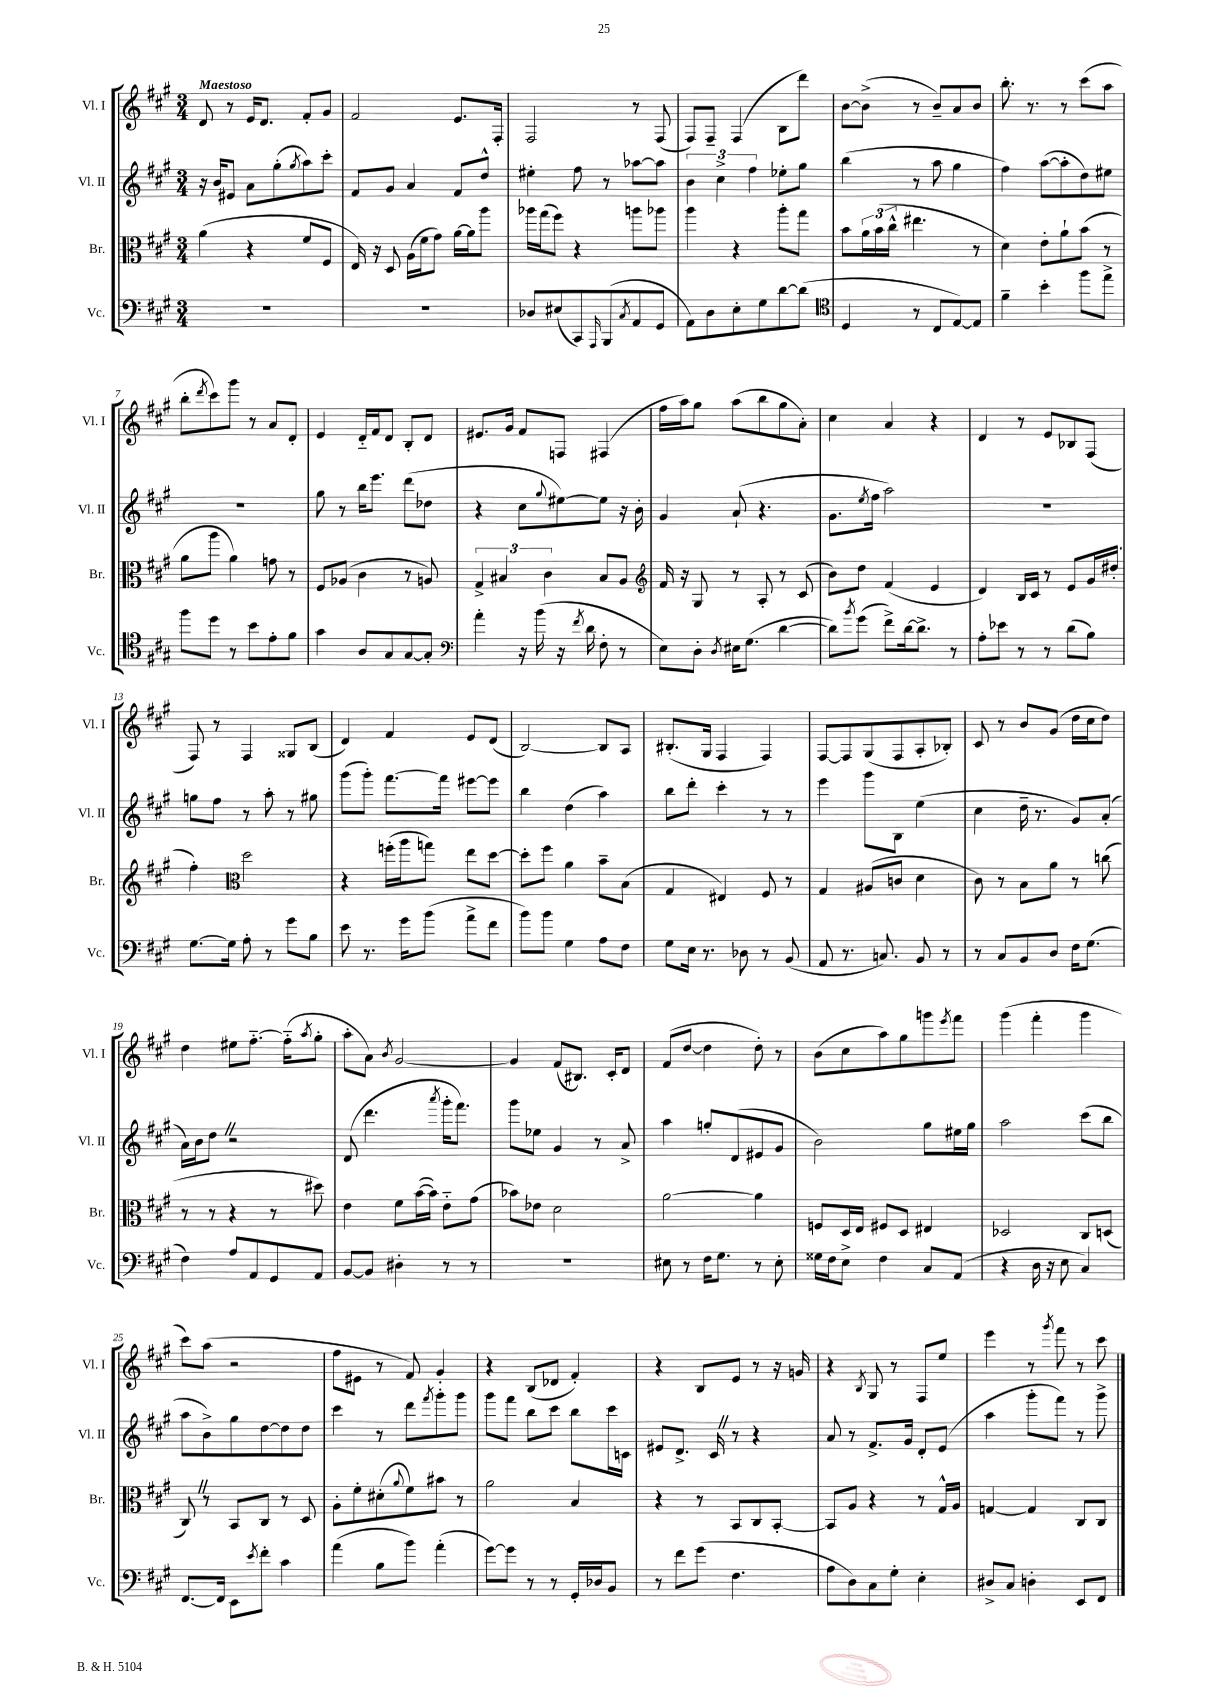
<<
\new StaffGroup <<
\new Staff = "s0" \with { instrumentName = "Vl. I" shortInstrumentName = "Vl. I" } {
    \clef treble \key a \major \numericTimeSignature \time 3/4 \tempo "Maestoso"
    d'8 r8 e'16 d'8. fis'8-. gis'8 |
    fis'2 e'8. fis16-. |
    fis2 r8 fis8( |
    fis8) fis8-- fis4( b8 d'''8) |
    b'8~ b'8->( r8 b'8--) a'8 b'8 |
    b''8.-. r8. r8 cis'''8( a''8 |
    b''8-. \acciaccatura { d'''8 } cis'''8) gis'''8 r8 a'8 d'8-. |
    e'4 d'16-_ fis'16 d'8 b8-. d'8 |
    eis'8. gis'16 fis'8 f8 fis4( |
    fis''16 a''16) gis''8 a''8( b''8 gis''8 a'8-.) |
    cis''4 a'4 r4 |
    d'4 r8 e'8 bes8 fis8( |
    fis8) r8 fis4 gisis8 b8( |
    d'4) fis'4 e'8 d'8( |
    b2~) b8 a8 |
    bis8.-.( gis16 fis4 fis4) |
    fis8~ fis8 gis8( fis8 a8-. bes8-.) |
    cis'8 r8 b'8 gis'8( d''16 cis''16 d''8) |
    d''4 eis''8 fis''8.~-_ fis''16-_( \acciaccatura { a''8 } gis''8-. |
    a''8-. a'8) \acciaccatura { b'8 } gis'2~ |
    gis'4 fis'8( bis8.) cis'16-. d'8 |
    fis'8( d''8~ d''4 d''8-.) r8 |
    b'8( cis''8 a''8) gis''8 g'''8 \acciaccatura { e'''8 } fis'''8 |
    gis'''4( fis'''4-. gis'''4 |
    cis'''8) a''8( r2 |
    fis''8 eis'8 r8 fis'8) gis'4-. |
    r4 b8( des'8 fis'4-.) |
    r4 b8 e'8 r8 r16 g'16 |
    r4 \acciaccatura { b8 } gis8 r8 fis8 e''8 |
    e'''4 r8 \acciaccatura { gis'''8 } fis'''8 r8 cis'''8 \bar "|." |
}
\new Staff = "s1" \with { instrumentName = "Vl. II" shortInstrumentName = "Vl. II" } {
    \clef treble \key a \major \numericTimeSignature \time 3/4
    r16 b'16 eis'8 a'8 gis''8-.( \acciaccatura { gis''8 } a''8) cis'''8-. |
    fis'8 gis'8 a'4 fis'8 d''8-^ |
    eis''4-. fis''8 r8 aes''8~ aes''8 |
    \tuplet 3/2 { b'4 cis''4-> fis''4 } ees''8-. gis''8 |
    b''4( r8 a''8 gis''4 |
    fis''4) a''8~( a''8-. d''8) eis''8 |
    R2. |
    gis''8 r8 b''16 e'''8. d'''8( des''8 |
    r4 cis''8 \appoggiatura { gis''8 } eis''8~) eis''8 r16 b'16-. |
    gis'4 a'8-!( r4. |
    gis'8. \acciaccatura { e''8 } fis''16 a''2) |
    R2. |
    g''8 fis''8 r8 a''8-. r8 gis''8 |
    gis'''8( gis'''8-.) fis'''8.~ fis'''16 eis'''8~ eis'''8 |
    b''4 d''4( a''4) |
    b''8 d'''8-. cis'''4-. r8 r8 |
    e'''4 gis'''8 b8 e''4( |
    cis''4 d''16-- r8. gis'8) a'8-.( |
    a'16) b'16 d''8 \once \override BreathingSign.text = \markup { \musicglyph "scripts.caesura.straight" } \breathe r2 |
    d'8( d'''4. \acciaccatura { a'''8 } gis'''16-. fis'''8.) |
    gis'''8 ees''8 gis'4 r8 a'8-> |
    a''4 g''8-. d'8( eis'8 gis'8 |
    b'2) gis''8 eis''16 gis''16 |
    a''2 cis'''8( b''8 |
    a''8 b'8->) gis''8 d''8~ d''8 d''8 |
    cis'''4 r8 d'''8 \acciaccatura { fis'''8 } gis'''8-. gis'''8 |
    gis'''8 fis'''8 b''8 cis'''8 b''8 cis'''16 c'16 |
    eis'8 d'8.-> cis'16 \once \override BreathingSign.text = \markup { \musicglyph "scripts.caesura.straight" } \breathe r8 r4 |
    a'8 r8 fis'8.-> gis'16 d'8-. e'8( |
    a''4 gis'''8-. fis'''8) r8 gis'''8-> \bar "|." |
}
\new Staff = "s2" \with { instrumentName = "Br." shortInstrumentName = "Br." } {
    \clef alto \key a \major \numericTimeSignature \time 3/4
    a'4( r4 fis'8 fis8 |
    e16) r16 d8 a16( fis'16 gis'8) a'16~ a'16 a''8 |
    aes''16 gis''16( fis''8) r4 a''8 aes''8 |
    a''4 r4 a''8-. gis''8 |
    b'8 \tuplet 3/2 { a'16 b'16( cis''16-^ } eis''4. r8 |
    d'4) e'8-. a'8-! b'8( r8 |
    a'8 a''8 a'4) g'8 r8 |
    fis8 aes8( cis'4 r8 a8) |
    \tuplet 3/2 { gis4-> bis4 cis'4 } bis8 a8 |
    \clef treble fis'16 r16 gis8 r8 a8-. r8 cis'8( |
    b'8) d''8 fis'4( e'4 |
    d'4) b16 cis'16 r8 e'8 gis'16 dis''16-.( |
    fis''4-.) \clef alto d''2 |
    r4 f''16-.( a''16 g''8) e''8 d''8~ |
    d''8-. fis''8 a'4 b'8-- b8( |
    gis4 eis4) fis8 r8 |
    gis4 ais8( c'8 d'4 |
    cis'8) r8 b8 a'8 r8 c''8( |
    r8 r8 r4 r8 dis''8) |
    e'4 fis'8 b'16~( b'16) e'8-_ gis'8( |
    bes'8) ees'8 d'2 |
    a'2~ a'4 |
    f8 d16 e16 fis8 d8 eis4 |
    des2 cis8 d8( |
    cis8) \once \override BreathingSign.text = \markup { \musicglyph "scripts.caesura.straight" } \breathe r8 b,8 cis8 r8 d8 |
    a8-. fis'8-. dis'8-.( \appoggiatura { a'8 } fis'8) bis'8 r8 |
    a'2 b4 |
    r4 r8 b,8 cis8 b,8~-. |
    b,8 a8 r4 r8 gis16-^ a16 |
    g4~ g4 cis8 cis8 \bar "|." |
}
\new Staff = "s3" \with { instrumentName = "Vc." shortInstrumentName = "Vc." } {
    \clef bass \key a \major \numericTimeSignature \time 3/4
    R2. |
    R2. |
    des8 eis8( cis,8) \grace { a,,16 } b,,8( \acciaccatura { cis8 } a,8 gis,8 |
    a,8) d8 e8-. gis8 d'8~ d'8( |
    \clef tenor d4 r8 cis8 e8~) e8 |
    fis'4-- b'4-. fis''8 e''8-> |
    fis''8 d''8 r8 b'8 e'8-. fis'8 |
    gis'4 a8 gis8 gis8~ gis8-. |
    \clef bass a'4-. r16 b'16( r16 \acciaccatura { fis'8 } d'16 fis8-. r8 |
    e8) d8-. \acciaccatura { d8 } eis16 gis8.( d'4~ |
    d'8) \acciaccatura { b'8 } gis'8( fis'8->) d'16~ d'8.-> r8 |
    a8-. ees'8 r8 r8 d'8( b8) |
    gis8.~ gis16 a8-. r8 gis'8 b8 |
    e'8 r8. gis'16 b'8( a'8-> fis'8 |
    b'8) b'8 gis4 a8 fis8 |
    gis8 e16 r8. des8 r8 b,8( |
    a,8 r8. c8.) b,8 r8 |
    r8 cis8 b,8 d8 fis16 gis8.( |
    fis4) a8 a,8 gis,8 a,8 |
    b,8~ b,8 dis4-. r8 r8 |
    R2. |
    eis8 r8 fis16 gis8. r8 eis8-. |
    gisis16 fis16 e8-> fis4 cis8 a,8( |
    r4 d16 r16 e8 cis4) |
    fis,8.~ fis,16 e,8 \acciaccatura { e'8 } fis'8-. cis'4 |
    a'4( b8 b'8) a'4-.( |
    gis'8~) gis'8 r8 r8 gis,16-. des16 b,8 |
    r8 fis'8 gis'8( fis4. |
    a8 d8) cis8 gis8-. e4-. |
    dis8-> cis8 d4-. e,8 fis,8 \bar "|." |
}
>>
>>
